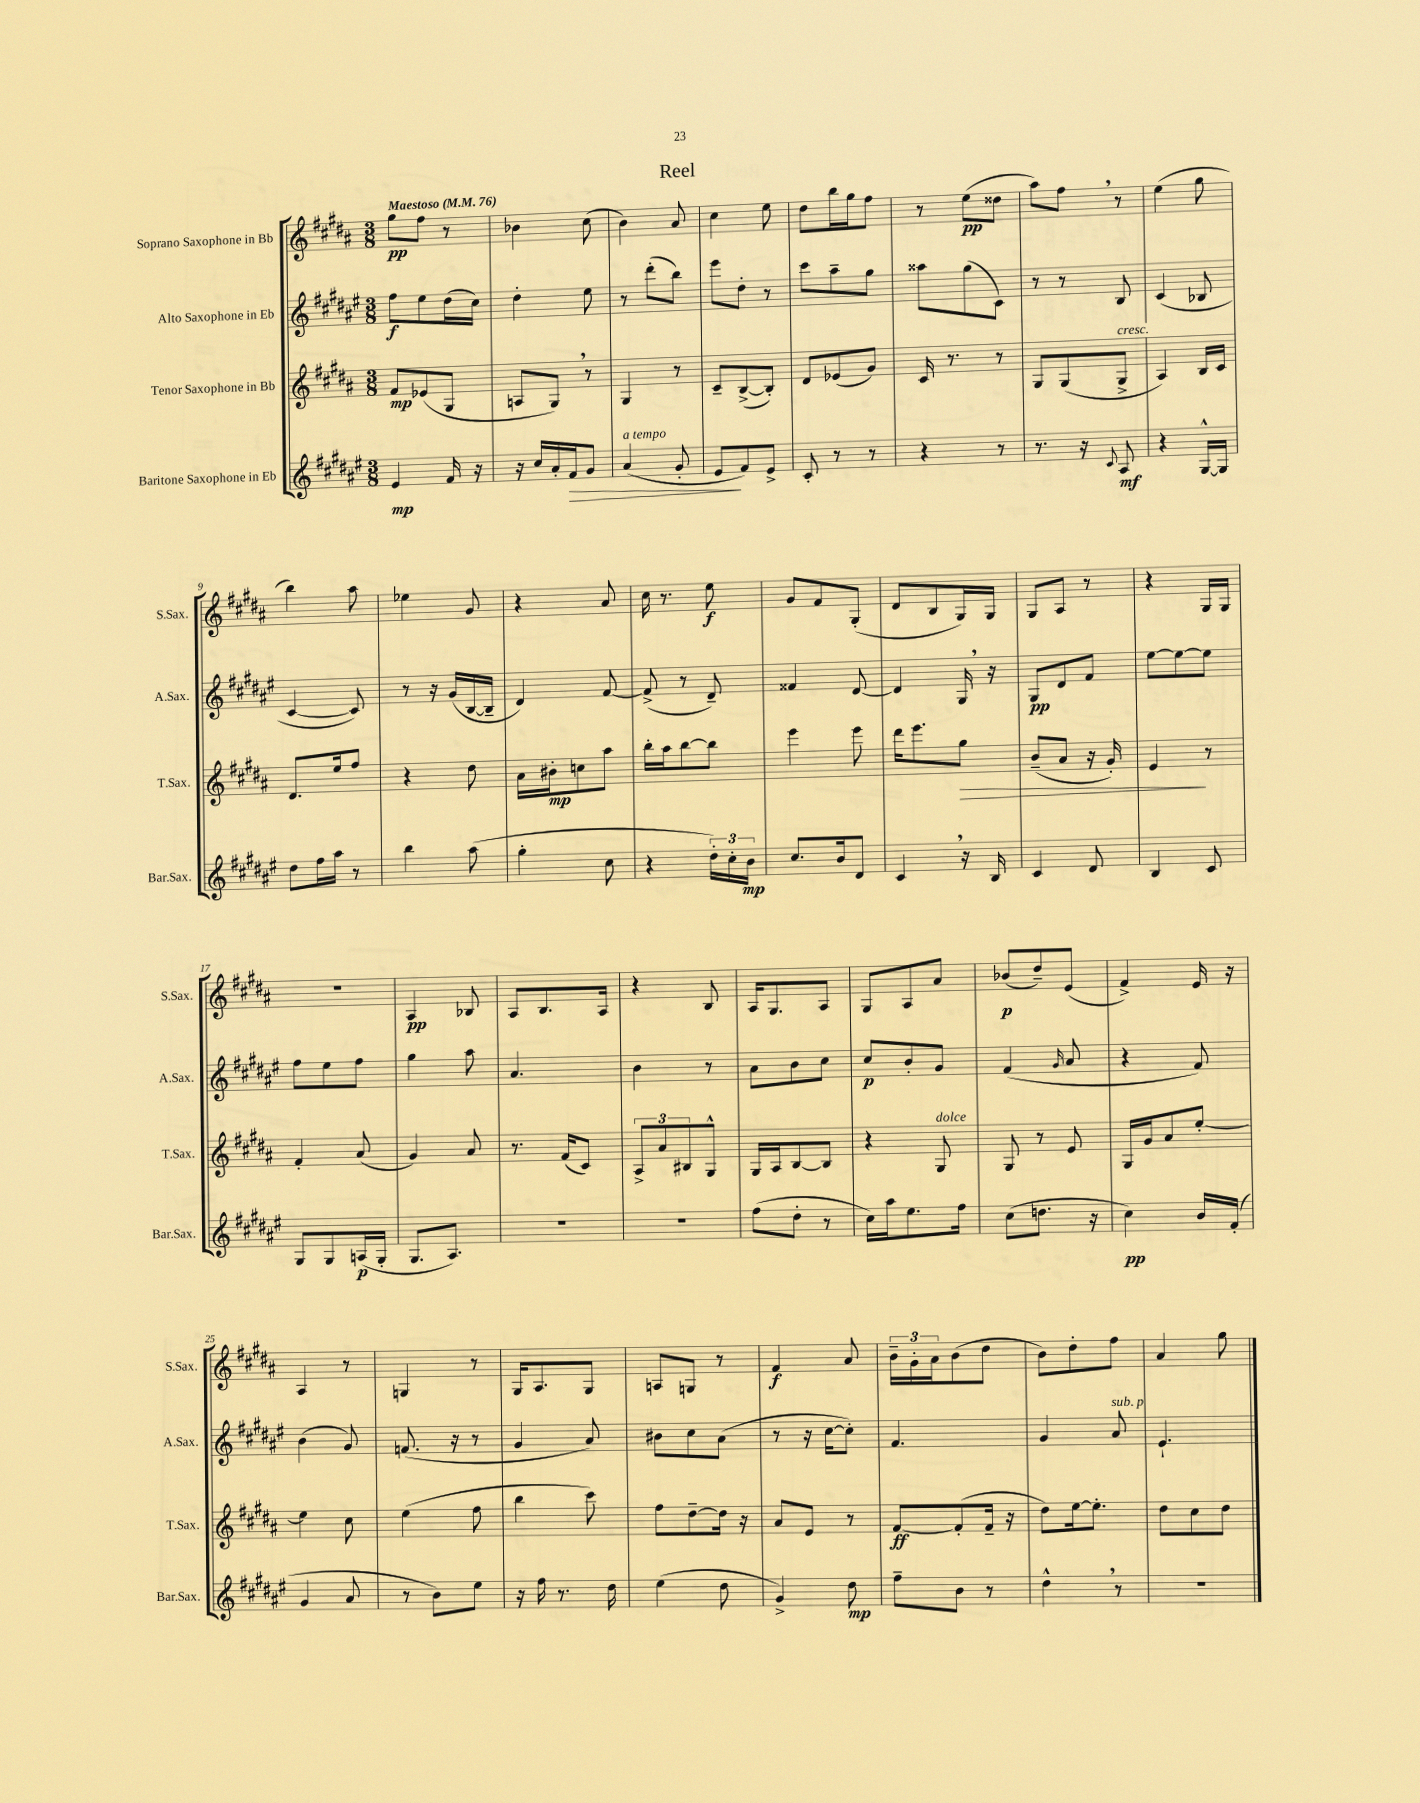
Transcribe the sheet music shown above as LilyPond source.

\header { title = "Reel" }
<<
\new StaffGroup <<
\new Staff = "s0" \with { instrumentName = "Soprano Saxophone in Bb" shortInstrumentName = "S.Sax." } {
    \clef treble \key b \major \numericTimeSignature \time 3/8 \tempo "Maestoso" 4 = 76
    gis''8\pp fis''8 r8 |
    bes'4 cis''8( |
    b'4) ais'8 |
    cis''4 e''8 |
    dis''8 b''16 gis''16 fis''8 |
    r8 e''8\pp( disis''8 |
    ais''8) fis''8 \breathe r8 |
    e''4( gis''8 |
    b''4) ais''8 |
    ees''4 gis'8 |
    r4 ais'8 |
    cis''16 r8. e''8\f |
    gis'8 fis'8 gis8-.( |
    dis'8 b8 gis16) gis16 |
    gis8 ais8 r8 |
    r4 gis16 gis16 |
    R4. |
    ais4\pp bes8 |
    ais8 b8. ais16 |
    r4 b8 |
    ais16 gis8. ais8 |
    gis8 ais8 ais'8 |
    bes'8\p( dis''8--) e'8( |
    fis'4->) e'16 r16 |
    ais4 r8 |
    g4 r8 |
    gis16 ais8. gis8 |
    a8 g8 r8 |
    fis'4\f ais'8 |
    \tuplet 3/2 { b'16-- gis'16-. ais'16 } b'8( dis''8 |
    b'8) dis''8-. fis''8 |
    ais'4 gis''8 \bar "|." |
}
\new Staff = "s1" \with { instrumentName = "Alto Saxophone in Eb" shortInstrumentName = "A.Sax." } {
    \clef treble \key fis \major \numericTimeSignature \time 3/8
    fis''8\f eis''8 dis''16( cis''16) |
    dis''4-. eis''8 |
    r8 dis'''8-.( b''8) |
    eis'''8 dis''8-. r8 |
    cis'''8 ais''8-- gis''8 |
    aisis''8 gis''8( cis'8) |
    r8 r8 b8 |
    cis'4( bes8 |
    cis'4~ cis'8) |
    r8 r16 gis'16( b16~ b16-- |
    dis'4) fis'8~ |
    fis'8->( r8 dis'8--) |
    fisis'4 dis'8~ |
    dis'4 gis16 \breathe r16 |
    gis8\pp dis'8 fis'8 |
    eis''8~ eis''8~ eis''8 |
    fis''8 eis''8 fis''8 |
    gis''4 ais''8 |
    ais'4. |
    b'4 r8 |
    ais'8 b'8 cis''8 |
    cis''8\p b'8-. gis'8 |
    fis'4( \grace { gis'16 } ais'8 |
    r4 fis'8) |
    b'4( gis'8) |
    f'8.( r16 r8 |
    gis'4 ais'8) |
    bis'8 cis''8 ais'8( |
    r8 r16 cis''16~ cis''8-.) |
    fis'4. |
    gis'4 ais'8^\markup { \italic "sub. p" } |
    eis'4.-! \bar "|." |
}
\new Staff = "s2" \with { instrumentName = "Tenor Saxophone in Bb" shortInstrumentName = "T.Sax." } {
    \clef treble \key b \major \numericTimeSignature \time 3/8
    fis'8\mp ees'8( gis8 |
    a8 gis8) \breathe r8 |
    gis4 r8 |
    cis'8-- b8~->( b8-.) |
    dis'8 ees'8( gis'8) |
    cis'16 r8. r8 |
    gis8 gis8( gis8->^\markup { \italic "cresc." } |
    ais4) b16 cis'16 |
    dis'8. e''16 fis''8 |
    r4 dis''8 |
    ais'16 bis'16-.\mp c''8 ais''8 |
    b''16-. ais''16 b''8~ b''8 |
    e'''4 e'''8 |
    dis'''16 e'''8. gis''8\> |
    b'8--( ais'8 r16 gis'16-.) |
    e'4\! r8 |
    fis'4-. ais'8( |
    gis'4) ais'8 |
    r8. fis'16( cis'8) |
    \tuplet 3/2 { ais8-> ais'8 bis8 } gis8-^ |
    gis16 ais16 b8~ b8 |
    r4 gis8^\markup { \italic "dolce" } |
    gis8 r8 e'8 |
    gis16 gis'16 ais'8 e''8~-. |
    e''4 cis''8 |
    e''4( fis''8 |
    b''4 cis'''8) |
    fis''8 dis''8~-- dis''16 r16 |
    ais'8 e'8 r8 |
    fis'8~\ff fis'8-.( fis'16-- r16 |
    dis''8) e''16~ e''8.-. |
    dis''8 cis''8 dis''8 \bar "|." |
}
\new Staff = "s3" \with { instrumentName = "Baritone Saxophone in Eb" shortInstrumentName = "Bar.Sax." } {
    \clef treble \key fis \major \numericTimeSignature \time 3/8
    eis'4\mp fis'16 r16 |
    r16 cis''16 ais'16-. fis'16\> gis'8 |
    ais'4^\markup { \italic "a tempo" }( gis'8-. |
    eis'8\! fis'8) eis'8-> |
    cis'8-. r8 r8 |
    r4 r8 |
    r8. r16 \appoggiatura { cis'8 } ais8\mf |
    r4 gis16~-^ gis16 |
    dis''8 fis''16 ais''16 r8 |
    b''4 ais''8( |
    gis''4-. cis''8 |
    r4 \tuplet 3/2 { dis''16-.) cis''16-. b'16\mp } |
    cis''8. b'16 dis'8 |
    cis'4 \breathe r16 b16 |
    cis'4 dis'8 |
    b4 cis'8 |
    gis8 gis8 a16\p( gis16-. |
    gis8. ais8.) |
    R4. |
    R4. |
    fis''8( dis''8-. r8 |
    cis''16) ais''16 eis''8. fis''16 |
    cis''8( d''8. r16 |
    cis''4\pp) b'16 fis'16-.( |
    gis'4 ais'8 |
    r8 b'8) eis''8 |
    r16 fis''16 r8. dis''16 |
    eis''4( dis''8 |
    gis'4->) dis''8\mp |
    fis''8-- b'8 r8 |
    dis''4-^ \breathe r8 |
    R4. \bar "|." |
}
>>
>>
